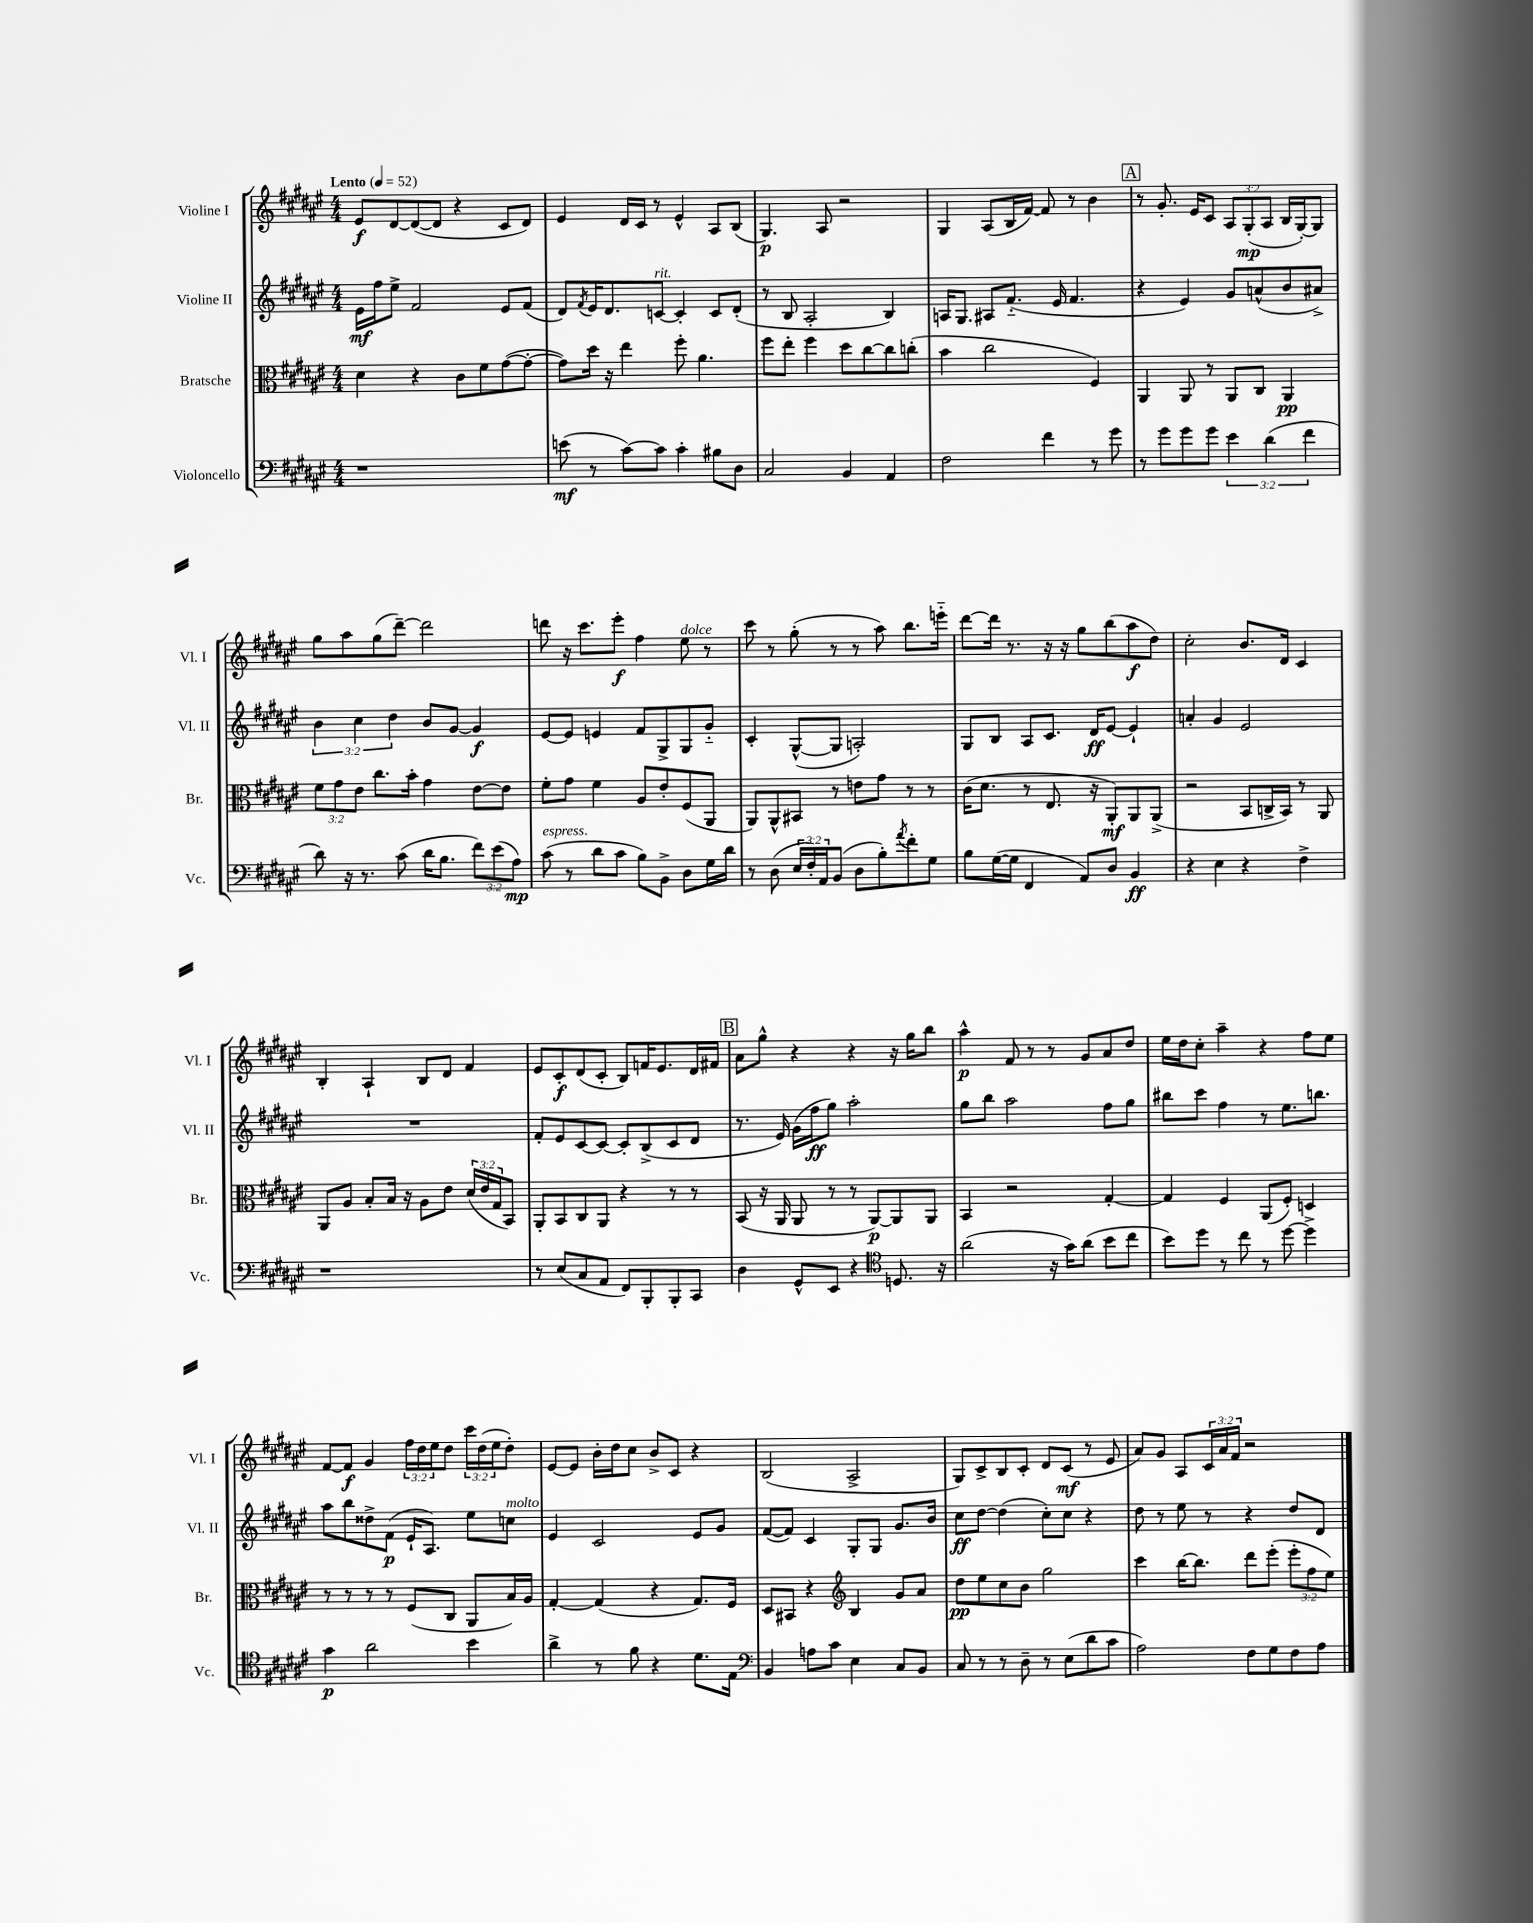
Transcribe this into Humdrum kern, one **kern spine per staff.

**kern	**dynam	**kern	**dynam	**kern	**dynam	**kern	**dynam
*part4	*part4	*part3	*part3	*part2	*part2	*part1	*part1
*staff4	*staff4	*staff3	*staff3	*staff2	*staff2	*staff1	*staff1
*I"Violoncello	*	*I"Bratsche	*	*I"Violine II	*	*I"Violine I	*
*I'Vc.	*	*I'Br.	*	*I'Vl. II	*	*I'Vl. I	*
*clefF4	*	*clefC3	*	*clefG2	*	*clefG2	*
*k[f#c#g#d#a#e#]	*	*k[f#c#g#d#a#e#]	*	*k[f#c#g#d#a#e#]	*	*k[f#c#g#d#a#e#]	*
*M4/4	*	*M4/4	*	*M4/4	*	*M4/4	*
*MM52	*	*MM52	*	*MM52	*	*MM52	*
=1	=1	=1	=1	=1	=1	=1	=1
!	!	!	!	!	!	!LO:TX:a:B:t=Lento	!
1r	.	4d#\	.	16e#\LL	mf	8e#/L	f
.	.	.	.	16ff#\J	.	.	.
.	.	.	.	8ee#^\J	.	[8d#/	.
.	.	4r	.	2f#/	.	(8d#/_	.
.	.	.	.	.	.	8d#/J]	.
.	.	8c#\L	.	.	.	4r	.
.	.	8f#\	.	.	.	.	.
.	.	([8g#\	.	8e#/L	.	8c#/L	.
.	.	8g#'\J_	.	(8f#/J	.	8d#/J)	.
=2	=2	=2	=2	=2	=2	=2	=2
(8en\	mf	8g#\L])	.	8d#/L)	.	4e#/	.
.	.	.	.	8qf#/	.	.	.
8r	.	16dd#\Jk	.	16e#/K	.	.	.
.	.	16r	.	8.d#/	.	.	.
[8c#\L)	.	4ee#\	.	.	.	16d#/LL	.
.	.	.	.	.	.	16c#/JJ	.
!	!	!	!	!LO:TX:a:i:t=rit.	!	!	!
8c#\J]	.	.	.	[8cn/J	.	8r	.
4c#'\	.	8ff#'\	.	4c'/]	.	4e#^^/	.
.	.	4.a#\	.	.	.	.	.
8B#X\L	.	.	.	8c/L	.	8A#/L	.
8D#\J	.	.	.	(8d#'/J	.	(8B/J	.
=3	=3	=3	=3	=3	=3	=3	=3
2C#/	.	8ff#\L	.	8r	.	4.G#/)	p
.	.	8ee#'\J	.	8B/	.	.	.
.	.	4ff#\	.	2A#'/	.	.	.
.	.	.	.	.	.	8A#/	.
4BB/	.	8dd#\L	.	.	.	2r	.
.	.	[8cc#\	.	.	.	.	.
4AA#/	.	8cc#\]	.	4B/)	.	.	.
.	.	(8ccn'\J	.	.	.	.	.
=4	=4	=4	=4	=4	=4	=4	=4
2F#\	.	4b\	.	16An/KL	.	4G#/	.
.	.	.	.	8.G#/J	.	.	.
.	.	2cc#\	.	8A#X/L	.	(8A#/L	.
.	.	.	.	(8.f#/J	.	16B/L	.
.	.	.	.	.	.	[16f#/JJ)	.
4f#\	.	.	.	.	.	8f#/]	.
.	.	.	.	16e#/	.	.	.
.	.	.	.	4.f#/	.	8r	.
8r	.	4F#/)	.	.	.	4b\	.
8g#\	.	.	.	.	.	.	.
!!LO:REH:place=s1:t=A
=5	=5	=5	=5	=5	=5	=5	=5
8r	.	4AA#/	.	4r	.	8r	.
8g#\L	.	.	.	.	.	8.g#'/	.
8g#\	.	8AA#/	.	4e#/)	.	.	.
.	.	.	.	.	.	16e#/KL	.
8g#\J	.	8r	.	.	.	8c#/J	.
6e#\	.	8AA#/L	.	8g#/L	.	12A#/L	.
.	.	.	.	.	.	(12G#'/	mp
.	.	8C#/J	.	(8an^^/	.	.	.
(6d#\	.	.	.	.	.	12A#/J	.
.	.	4AA#/	pp	8b/	.	16B/LL	.
.	.	.	.	.	.	[16G#'/J)	.
6f#\	.	.	.	.	.	.	.
.	.	.	.	8a#X^/J)	.	8G#/J]	.
!!LO:LB:g=z
=6	=6	=6	=6	=6	=6	=6	=6
8d#\)	.	12f#\L	.	6b\	.	8gg#\L	.
.	.	12g#\	.	.	.	.	.
16r	.	.	.	.	.	8aa#\	.
.	.	12e#\J	.	6cc#\	.	.	.
8.r	.	.	.	.	.	.	.
.	.	8.cc#\L	.	.	.	(8gg#\	.
.	.	.	.	6dd#\	.	.	.
(8c#\	.	.	.	.	.	[8ddd#~\J)	.
.	.	16b'\Jk	.	.	.	.	.
16d#\KL	.	4g#\	.	8b/L	.	2ddd#\]	.
8.B\J	.	.	.	.	.	.	.
.	.	.	.	[8g#/J	.	.	.
12f#\L)	.	[8e#\L	.	4g#/]	f	.	.
(12e#\	.	.	.	.	.	.	.
.	.	8e#\J]	.	.	.	.	.
12A#\J)	mp	.	.	.	.	.	.
=7	=7	=7	=7	=7	=7	=7	=7
!LO:TX:a:i:t=espress.	!	!	!	!	!	!	!
(8c#\	.	8f#'\L	.	[8e#/L	.	8dddn\	.
8r	.	8g#\J	.	8e#/J]	.	16r	.
.	.	.	.	.	.	8.ccc#\L	.
8d#\L	.	4f#\	.	4en/	.	.	.
8c#\J	.	.	.	.	.	8eee#'\J	f
8B\L)	.	8A#/L	.	8f#/L	.	4ff#\	.
8BB^\J	.	8e#'/	.	8G#^/	.	.	.
!	!	!	!	!	!	!LO:TX:a:i:t=dolce	!
8D#\L	.	(8F#/	.	8G#/	.	8ee#\	.
16G#\L	.	8AA#/J	.	8g#/J	.	8r	.
16d#\JJ	.	.	.	.	.	.	.
=8	=8	=8	=8	=8	=8	=8	=8
8r	.	8AA#/L)	.	4c#'/	.	8ccc#\	.
(8D#\	.	8AA#^^/	.	.	.	8r	.
24E#/LL	.	8BB#X/J	.	([8G#^^/L	.	(8gg#'\	.
24F#'/)	.	.	.	.	.	.	.
24AA#/J	.	.	.	.	.	.	.
(8BB/J	.	8r	.	8G#/J]	.	8r	.
8D#\L	.	8en\L	.	2An'/)	.	8r	.
8B'\)	.	8g#\J	.	.	.	8aa#\)	.
8qa#/	.	.	.	.	.	.	.
8f#'\	.	8r	.	.	.	8.bb\L	.
8G#\J	.	8r	.	.	.	.	.
.	.	.	.	.	.	16eeen\Jk	.
=9	=9	=9	=9	=9	=9	=9	=9
8B\L	.	(16c#\KL	.	8G#/L	.	[8ddd#\L	.
.	.	8.d#\J	.	.	.	.	.
([16G#\L	.	.	.	8B/J	.	16ddd#\Jk]	.
16G#\JJ]	.	.	.	.	.	8.r	.
4FF#/	.	8r	.	8A#/L	.	.	.
.	.	8.E#/	.	8.c#/J	.	16r	.
.	.	.	.	.	.	16r	.
8AA#/L)	.	.	.	.	.	8gg#\L	.
.	.	16r	.	16d#/KL	ff	.	.
8D#/J	.	8AA#'/L)	mf	[8e#/J	.	(8bb\	.
4BB/	ff	8AA#/	.	4e#`/]	.	8aa#\	f
.	.	(8AA#^/J	.	.	.	8dd#\J)	.
=10	=10	=10	=10	=10	=10	=10	=10
4r	.	2r	.	4an'/	.	2cc#'\	.
4E#\	.	.	.	4g#/	.	.	.
4r	.	8BB/L	.	2e#/	.	8.b/L	.
.	.	16Cn^/L	.	.	.	.	.
.	.	16BB/JJ)	.	.	.	16d#/Jk	.
4F#^\	.	8r	.	.	.	4c#/	.
.	.	8AA#/	.	.	.	.	.
!!LO:LB:g=z
=11	=11	=11	=11	=11	=11	=11	=11
1r	.	8AA#/L	.	1r	.	4B'/	.
.	.	8A#/J	.	.	.	.	.
.	.	8B'/L	.	.	.	4A#`/	.
.	.	16B/Jk	.	.	.	.	.
.	.	16r	.	.	.	.	.
.	.	8A#\L	.	.	.	8B/L	.
.	.	8e#\J	.	.	.	8d#/J	.
.	.	(24d#/LL	.	.	.	4f#/	.
.	.	24e#/	.	.	.	.	.
.	.	24G#/J	.	.	.	.	.
.	.	8BB/J)	.	.	.	.	.
=12	=12	=12	=12	=12	=12	=12	=12
8r	.	8AA#'/L	.	8f#'/L	.	8e#/L	.
(8E#/L	.	8BB/	.	8e#/	.	8c#'/	f
8C#/	.	8C#/	.	[8c#/	.	(8d#/	.
8AA#/J	.	8AA#/J	.	8c#/J_	.	8c#'/J	.
8FF#/L)	.	4r	.	8c#'/L]	.	8B/L)	.
8BBB'/	.	.	.	(8B^/	.	16fn/K	.
.	.	.	.	.	.	8.e#/	.
8BBB'/	.	8r	.	8c#/	.	.	.
8CC#/J	.	8r	.	8d#/J	.	16d#/L	.
.	.	.	.	.	.	16f#X/JJ	.
!!LO:REH:place=s1:t=B
=13	=13	=13	=13	=13	=13	=13	=13
4D#\	.	(8BB/	.	8.r	.	8a#\L	.
.	.	16r	.	.	.	8gg#^^\J	.
.	.	16AA#/	.	16e#/)	.	.	.
8GG#^^/L	.	8AA#/	.	(16g#\LL	.	4r	.
.	.	.	.	16ff#\J	ff	.	.
8EE#/J	.	8r	.	8gg#\J)	.	.	.
4r	.	8r	.	2aa#'\	.	4r	.
.	.	[8AA#/L)	p	.	.	.	.
*clefC4	*	*	*	*	*	*	*
8.Dn/	.	8AA#/]	.	.	.	16r	.
.	.	.	.	.	.	16gg#\KL	.
.	.	8AA#/J	.	.	.	8bb\J	.
16r	.	.	.	.	.	.	.
=14	=14	=14	=14	=14	=14	=14	=14
(2a#\	.	4BB/	.	8gg#\L	.	4aa#^^\	p
.	.	.	.	8bb\J	.	.	.
.	.	2r	.	2aa#\	.	8f#/	.
.	.	.	.	.	.	8r	.
16r	.	.	.	.	.	8r	.
16g#\KL)	.	.	.	.	.	.	.
(8a#\J	.	.	.	.	.	8g#/L	.
8b\L	.	[4G#'/	.	8ff#\L	.	8a#/	.
8cc#\J	.	.	.	8gg#\J	.	8dd#/J	.
=15	=15	=15	=15	=15	=15	=15	=15
8b\L)	.	4G#/]	.	8bb#X\L	.	16ee#\LL	.
.	.	.	.	.	.	16dd#\J	.
8dd#\J	.	.	.	8ccc#\J	.	8cc#'\J	.
8r	.	4F#/	.	4ff#\	.	4aa#~\	.
8cc#\	.	.	.	.	.	.	.
8r	.	(8AA#/L	.	8r	.	4r	.
[8dd#\	.	8F#'/J)	.	8.ee#\L	.	.	.
4dd#^\]	.	4Dn/	.	.	.	8ff#\L	.
.	.	.	.	8.bbn\J	.	.	.
.	.	.	.	.	.	8ee#\J	.
!!LO:LB:g=z
=16	=16	=16	=16	=16	=16	=16	=16
4g#\	p	8r	.	8aa#\L	.	[8f#/L	.
.	.	8r	.	8bb\	.	8f#/J]	f
2a#\	.	8r	.	8dd##X^\	.	4g#/	.
.	.	8r	.	(8f#\J	p	.	.
.	.	(8F#/L	.	16e#`/KL	.	24ff#\LL	.
.	.	.	.	.	.	24dd#\	.
.	.	.	.	8.A#/J)	.	.	.
.	.	.	.	.	.	24ee#\J	.
.	.	8C#/J	.	.	.	8dd#\J	.
4b\	.	8AA#/L	.	8ee#\L	.	24ccc#\LL	.
.	.	.	.	.	.	(24dd#\	.
.	.	.	.	.	.	24ee#\J	.
!	!	!	!	!LO:TX:a:i:t=molto	!	!	!
.	.	16B/L)	.	8ccn\J	.	8dd#'\J)	.
.	.	16A#/JJ	.	.	.	.	.
=17	=17	=17	=17	=17	=17	=17	=17
4a#^\	.	[4G#'/	.	4e#/	.	[8e#/L	.
.	.	.	.	.	.	8e#/J]	.
8r	.	(4G#/]	.	2c#/	.	16b'\LL	.
.	.	.	.	.	.	16dd#\J	.
8f#\	.	.	.	.	.	8cc#\J	.
4r	.	4r	.	.	.	8b^/L	.
.	.	.	.	.	.	8c#/J	.
8.d#\L	.	8.G#/L)	.	8e#/L	.	4r	.
.	.	.	.	8g#/J	.	.	.
16E#\Jk	.	16F#/Jk	.	.	.	.	.
=18	=18	=18	=18	=18	=18	=18	=18
*clefF4	*	*	*	*	*	*	*
4BB/	.	8D#/L	.	([8f#/L	.	(2B/	.
.	.	8BB#X/J	.	8f#/J])	.	.	.
8An\L	.	4r	.	4c#/	.	.	.
8c#\J	.	.	.	.	.	.	.
*	*	*clefG2	*	*	*	*	*
4E#\	.	4B/	.	8G#'/L	.	2A#^/	.
.	.	.	.	8G#/J	.	.	.
8C#/L	.	8g#/L	.	8.g#/L	.	.	.
8BB/J	.	8a#/J	.	.	.	.	.
.	.	.	.	16b/Jk	.	.	.
=19	=19	=19	=19	=19	=19	=19	=19
8C#/	.	8dd#\L	pp	8cc#\L	ff	8G#/L)	.
8r	.	8ee#\	.	[8dd#\J	.	8c#^/	.
8r	.	8cc#\	.	(4dd#\]	.	8B/	.
8D#~\	.	8b\J	.	.	.	8c#'/J	.
8r	.	2gg#\	.	8cc#'\L)	.	8d#/L	.
(8E#\L	.	.	.	8cc#\J	.	(8c#/J	mf
8d#\	.	.	.	4r	.	8r	.
8c#\J	.	.	.	.	.	8e#/	.
=20	=20	=20	=20	=20	=20	=20	=20
2A#\)	.	4ccc#\	.	8dd#\	.	8a#/L)	.
.	.	.	.	8r	.	8g#/J	.
.	.	[16bb\KL	.	8ee#\	.	8A#/L	.
.	.	8.bb\J]	.	.	.	.	.
.	.	.	.	8r	.	24c#/L	.
.	.	.	.	.	.	24a#/	.
.	.	.	.	.	.	24f#/JJ	.
8F#\L	.	8ddd#\L	.	4r	.	2r	.
8G#\	.	(8eee#'\J	.	.	.	.	.
8F#\	.	12eee#'\L	.	8dd#/L	.	.	.
.	.	12ff#\	.	.	.	.	.
8A#\J	.	.	.	8d#/J	.	.	.
.	.	12ee#\J)	.	.	.	.	.
==	==	==	==	==	==	==	==
*-	*-	*-	*-	*-	*-	*-	*-
